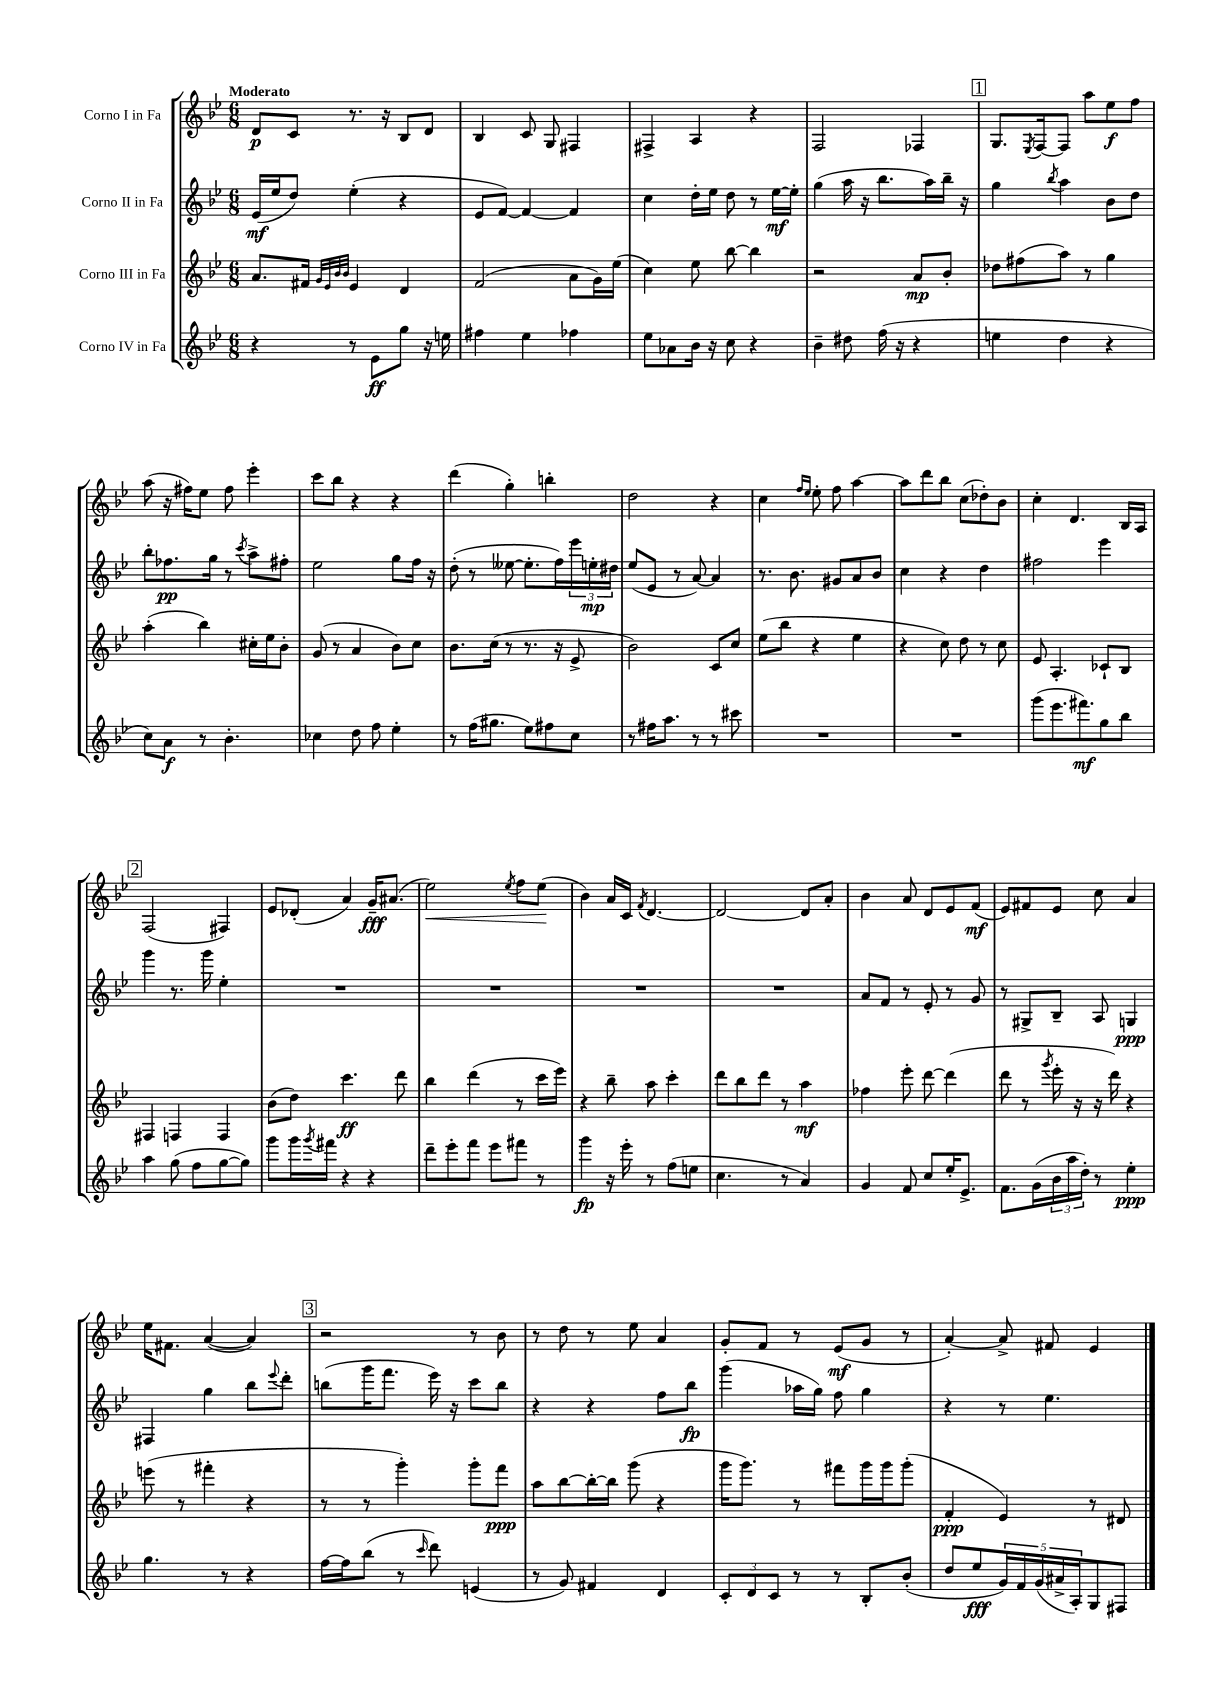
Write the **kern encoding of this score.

**kern	**kern	**kern	**kern
*staff4	*staff3	*staff2	*staff1
*clefG2	*clefG2	*clefG2	*clefG2
*k[b-e-]	*k[b-e-]	*k[b-e-]	*k[b-e-]
*M6/8	*M6/8	*M6/8	*M6/8
4r	8.a/L	(16e-/LL	8d/L
.	.	16ee-/J	.
.	.	8dd/J)	8c/J
.	16f#/Jk	.	.
.	32qqg/LLL	.	.
.	32qqe-/	.	.
.	32qqb-/	.	.
.	32qqb-/JJJ	.	.
8r	4e-/	(4ee-'\	8.r
8e-\L	.	.	.
.	.	.	16r
8gg\J	4d/	4r	8B-/L
16r	.	.	8d/J
16ee\	.	.	.
=	=	=	=
4ff#\	(2f/	8e-/L	4B-/
.	.	[8f/J)	.
4ee-\	.	4f/_	8c/
.	.	.	8G/
4ff-\	8a\L	4f/]	4F#/
.	16g\L)	.	.
.	(16ee-\JJ	.	.
=	=	=	=
8ee-\L	4cc\)	4cc\	4F#^/
8a-\	.	.	.
16b-\Jk	8ee-\	16dd'\LL	4A/
16r	.	16ee-\JJ	.
8cc\	[8bb-\	8dd\	.
4r	4bb-\]	8r	4r
.	.	[16ee-\LL	.
.	.	16ee-'\]JJ	.
=	=	=	=
4b-~\	2r	(4gg\	2F/
8dd#\	.	16aa\	.
.	.	16r	.
(16ff\	.	8.bb-\L	.
16r	.	.	.
4r	8a/L	.	4F-/
.	.	16aa\L)	.
.	8b-'/J	16bb-~\JJ	.
.	.	16r	.
=	=	=	=
4ee\	8dd-\L	4gg\	8.G/L
.	(8ff#\	.	.
.	.	.	8qE-/
.	.	.	[16F/k
.	.	8qbb-/	.
4dd\	8aa\J)	4aa\	8F/]J
.	8r	.	8aa\L
4r	4gg\	8b-\L	8ee-\
.	.	8dd\J	8ff\J
=	=	=	=
8cc\L)	(4aa'\	8bb-'\L	(8aa\
8a\J	.	8.ff-\	16r
.	.	.	16ff#\LK)
8r	4bb-\)	.	8ee-\J
.	.	16gg\Jk	.
4.b-'\	.	8r	8ff#\
.	.	8qccc/	.
.	16cc#'\LL	8aa^\L	4eee-'\
.	16ee-\J	.	.
.	8b-'\J	8ff#'\J	.
=	=	=	=
4cc-\	(8g/	2ee-\	8ccc\L
.	8r	.	8bb-\J
8dd\	4a/	.	4r
8ff\	.	.	.
4ee-'\	8b-\L)	8gg\L	4r
.	8cc\J	16ff\Jk	.
.	.	16r	.
=	=	=	=
8r	8.b-\L	(8dd'\	(4ddd\
(16ff\LK	.	8r	.
8.gg#\J	(16cc\Jk	.	.
.	8r	[8ee--\	4gg'\)
8ee-\L)	8.r	8.ee--'\]L	.
8ff#\	.	.	4bb'\
.	16r	16ff\L)	.
8cc\J	8e-^/	24eee-\	.
.	.	24ee'\	.
.	.	24dd#\JJ	.
=	=	=	=
8r	2b-\)	(8ee-/L	2dd\
16ff#\LK	.	8e-/J	.
8.aa\J	.	.	.
.	.	8r	.
8r	.	[8a/)	.
8r	8c/L	4a/]	4r
8ccc#\	8cc/J	.	.
=	=	=	=
2.r	(8ee-\L	8.r	4cc\
.	8bb-\J	.	.
.	.	8.b-\	.
.	.	.	16qqff/LL
.	.	.	16qqee-/JJ
.	4r	.	8ee-'\
.	.	8g#/L	8ff\
.	4ee-\	8a/	[4aa\
.	.	8b-/J	.
=	=	=	=
2.r	4r	4cc\	8aa\]L
.	.	.	8ddd\
.	8cc\)	4r	8bb-\J
.	8dd\	.	(8cc\L
.	8r	4dd\	8dd-'\)
.	8cc\	.	8b-\J
=	=	=	=
(8ggg\L	8e-/	2ff#\	4cc'\
8.eee-\	4.A'/	.	.
.	.	.	4.d/
8.fff#\)	.	.	.
8gg\	8c-`/L	4eee-\	.
8bb-\J	8B-/J	.	16B-/LL
.	.	.	16A/JJ
=	=	=	=
4aa\	4F#/	4ggg\	(2F/
(8gg\	4F/	8.r	.
8ff\L	.	.	.
.	.	16ggg\	.
[8gg\	4F/	4ee-'\	4F#/)
8gg\]J)	.	.	.
=	=	=	=
8ggg\L	(8b-\L	2.r	8e-/L
16ggg\L	8dd\J)	.	(8d-'/J
8qggg/	.	.	.
16fff#\JJ	.	.	.
4r	4.ccc\	.	4a/)
4r	.	.	16g~/LK
.	.	.	(8.a#/J
.	8ddd\	.	.
=	=	=	=
8ddd~\L	4bb-\	2.r	2ee-\)
8eee-'\	.	.	.
8fff\J	(4ddd\	.	.
8eee-\L	.	.	.
.	.	.	8qee-/
8fff#\J	8r	.	8ff\L
8r	16ccc\LL	.	(8ee-\J
.	16eee-\JJ)	.	.
=	=	=	=
4ggg\	4r	2.r	4b-\)
16r	8bb-~\	.	16a/LL
16eee-'\	.	.	16c/JJ
.	.	.	8qf/
8r	8aa\	.	[4.d/
(8ff\L	4ccc'\	.	.
8ee\J	.	.	.
=	=	=	=
4.cc\	8ddd\L	2.r	2d/_
.	8bb-\	.	.
.	8ddd\J	.	.
8r	8r	.	.
4a/)	4aa\	.	8d/]L
.	.	.	8a'/J
=	=	=	=
4g/	4ff-\	8a/L	4b-\
.	.	8f/J	.
8f/	8eee-'\	8r	8a/
8cc/L	[8ddd\	8e-'/	8d/L
16ee-'/K	(4ddd\]	8r	8e-/
8.e-^/J	.	.	.
.	.	8g/	(8f/J
=	=	=	=
8.f\L	8ddd\	8r	8e-/L)
.	8r	8G#^/L	8f#/
(16g\L	.	.	.
.	8qggg/	.	.
24b-\	16eee-'\	8B-~/J	8e-/J
24aa\	.	.	.
.	16r	.	.
24dd'\JJ)	.	.	.
8r	16r	8A/	8cc\
.	16ddd\)	.	.
4ee-'\	4r	4G/	4a/
=	=	=	=
4.gg\	(8eee\	4F#/	16ee-\LK
.	.	.	8.f#\J
.	8r	.	.
.	4fff#'\	4gg\	([4a/
8r	.	.	.
4r	4r	8bb-\L	4a/])
.	.	8qqeee-/	.
.	.	8ddd'\J	.
=	=	=	=
[16ff\LL	8r	(8bb\L	2r
16ff\]J	.	.	.
(8bb-\J	8r	16ggg\K	.
.	.	8.fff\J	.
8r	4ggg'\)	.	.
16qqccc/	.	.	.
8ddd\)	.	16eee-\)	.
.	.	16r	.
(4e/	8ggg'\L	8ccc\L	8r
.	8fff\J	8bb\J	8b-\
=	=	=	=
8r	8aa\L	4r	8r
8g/)	[8bb-\	.	8dd\
4f#/	16bb-'\_L	4r	8r
.	16bb-\]JJ	.	.
.	(8ggg\	.	8ee-\
4d/	4r	8ff\L	4a/
.	.	8bb-\J	.
=	=	=	=
12c'/L	16ggg\LK	(4ggg\	8g'/L
.	8.ggg\J)	.	.
12d/	.	.	.
.	.	.	8f/J
12c/J	.	.	.
8r	8r	16aa-\LL	8r
.	.	16gg\JJ)	.
8r	8fff#\L	8ff\	(8e-/L
8B-'/L	16ggg\L	4gg\	8g/J
.	16ggg\J	.	.
(8b-'/J	(8ggg'\J	.	8r
=	=	=	=
8dd/L	4f'/	4r	[4a'/)
8ee-/	.	.	.
20g/L)	4e-/)	8r	8a^/]
20f/	.	.	.
(20g/	.	.	.
.	.	4.ee-\	8f#/
20a#^/	.	.	.
20A'/J)	.	.	.
8G/	8r	.	4e-/
8F#/J	8d#/	.	.
==	==	==	==
*-	*-	*-	*-
